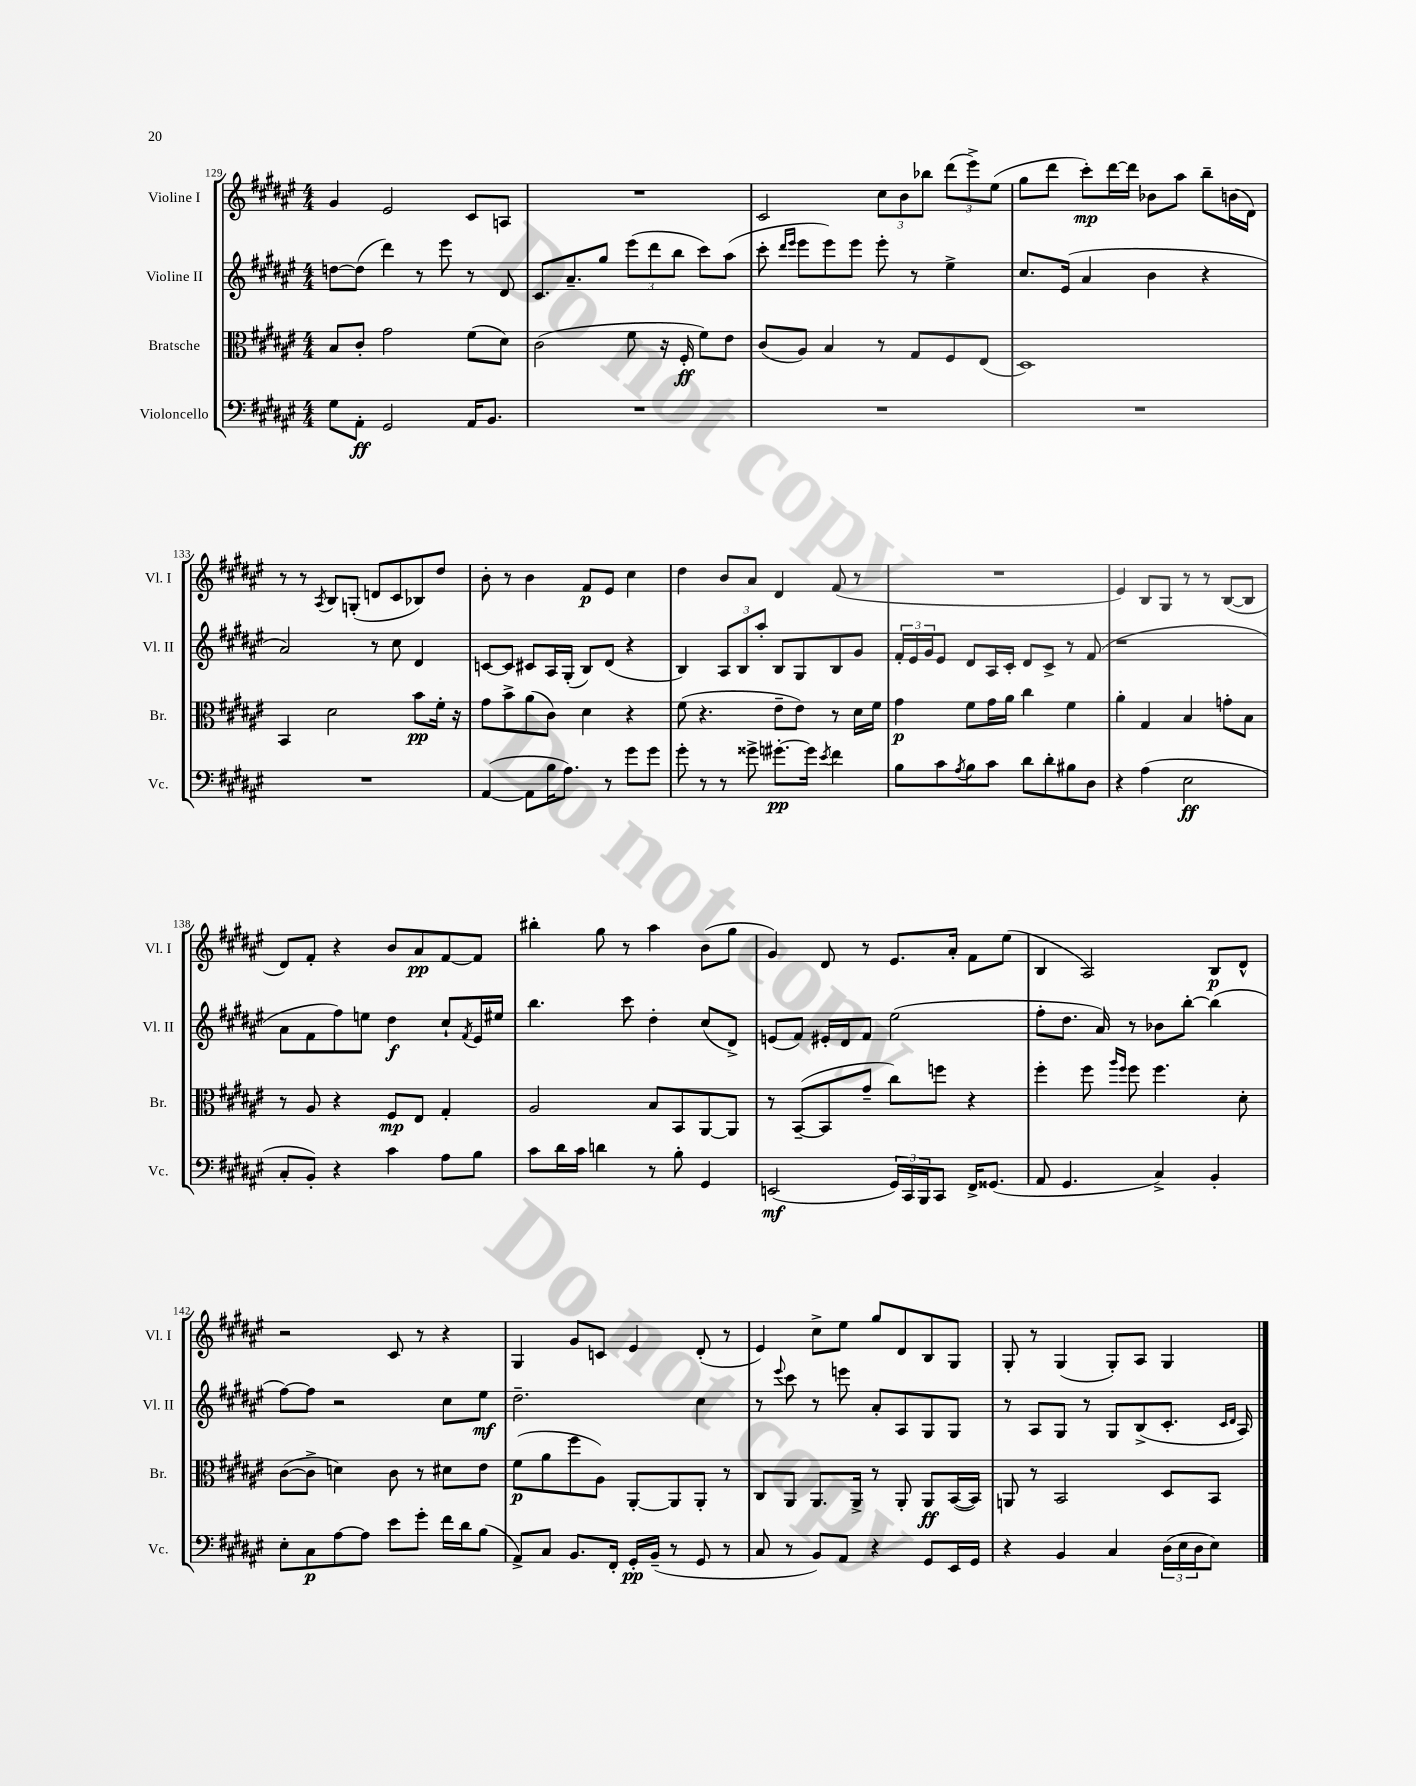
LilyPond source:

<<
\new StaffGroup <<
\new Staff = "s0" \with { instrumentName = "Violine I" shortInstrumentName = "Vl. I" } {
    \clef treble \key fis \major \numericTimeSignature \time 4/4
    gis'4 eis'2 cis'8 a8 |
    R1 |
    cis'2 \tuplet 3/2 { cis''8 b'8 bes''8 } \tuplet 3/2 { dis'''8( eis'''8->) eis''8( } |
    gis''8 dis'''8 cis'''8-.\mp) dis'''16~ dis'''16 bes'8 ais''8 b''8-- b'16( dis'16) |
    r8 r8 \acciaccatura { ais8 } b8 g8-.( d'8 cis'8 bes8) dis''8 |
    b'8-. r8 b'4 fis'8\p eis'8 cis''4 |
    dis''4 b'8 ais'8 dis'4 fis'8( r8 |
    R1 |
    eis'4) b8 gis8 r8 r8 b8~( b8 |
    dis'8) fis'8-. r4 b'8 ais'8\pp fis'8~ fis'8 |
    bis''4-. gis''8 r8 ais''4 b'8( gis''8 |
    gis'4) dis'8 r8 eis'8. ais'16-. fis'8 eis''8( |
    b4 ais2) b8\p dis'8-^ |
    r2 cis'8 r8 r4 |
    gis4 gis'8 c'8 eis'4 dis'8-.( r8 |
    eis'4) cis''8-> eis''8 gis''8 dis'8 b8 gis8 |
    gis8-. r8 gis4( gis8-.) ais8 gis4 \bar "|." |
}
\new Staff = "s1" \with { instrumentName = "Violine II" shortInstrumentName = "Vl. II" } {
    \clef treble \key fis \major \numericTimeSignature \time 4/4
    d''8~ d''8( dis'''4) r8 eis'''8 r8 dis'8 |
    cis'8. ais'8.-- gis''8 \tuplet 3/2 { eis'''8( dis'''8 b''8 } cis'''8) ais''8( |
    cis'''8-. \grace { dis'''16 eis'''16 } eis'''8 eis'''8) eis'''8 eis'''8-. r8 eis''4-> |
    cis''8. eis'16( ais'4 b'4 r4 |
    ais'2) r8 cis''8 dis'4 |
    c'8~ c'8 cis'8 ais16 gis16-.( b8) dis'8( r4 |
    b4) \tuplet 3/2 { ais8 b8 ais''8-. } b8 gis8 b8 gis'8 |
    \tuplet 3/2 { fis'16-. eis'16 gis'16 } eis'8 dis'8 ais16 cis'16-. dis'8 cis'8-> r8 fis'8( |
    r1 |
    ais'8 fis'8 fis''8) e''8 dis''4\f cis''8-! \acciaccatura { fis'8 } eis'16 eis''16 |
    b''4. cis'''8 dis''4-. cis''8( dis'8->) |
    e'8( fis'8) eis'16-. dis'16 fis'8 eis''2( |
    fis''8-. dis''8. ais'16) r8 bes'8 b''8~-. b''4( |
    fis''8~) fis''8 r2 cis''8 eis''8\mf |
    dis''2.-- cis''4 |
    r8 \appoggiatura { eis'''8 } cis'''8 r8 e'''8 ais'8-. ais8 gis8 gis8 |
    r8 ais8 gis8 r8 gis8 b8->( cis'8.-. \grace { cis'16 dis'16 } ais16) \bar "|." |
}
\new Staff = "s2" \with { instrumentName = "Bratsche" shortInstrumentName = "Br." } {
    \clef alto \key fis \major \numericTimeSignature \time 4/4
    b8 cis'8-. gis'2 fis'8( dis'8) |
    cis'2( fis'8 r16 fis16-.\ff fis'8) eis'8 |
    cis'8( ais8) b4 r8 gis8 fis8 eis8( |
    dis1) |
    b,4 dis'2 b'8\pp fis'16-. r16 |
    gis'8 b'8-> ais'8( cis'8) dis'4 r4 |
    fis'8( r4. eis'8-- eis'8) r8 dis'16 fis'16 |
    gis'4\p fis'8 gis'16 ais'16 cis''4 fis'4 |
    ais'4-. gis4 b4 g'8-. b8 |
    r8 ais8 r4 fis8\mp eis8 gis4-. |
    ais2 b8 b,8 ais,8~ ais,8 |
    r8 b,8~--( b,8 gis'8-- cis''8) f''8 r4 |
    fis''4-. fis''8 \grace { ais''16 fis''16 } fis''8 fis''4. dis'8-. |
    cis'8~( cis'8-> d'4) cis'8 r8 dis'8 eis'8 |
    fis'8\p( ais'8 fis''8 ais8) ais,8~-. ais,8 ais,8-. r8 |
    cis8 ais,8 ais,8. ais,16-> r8 ais,8-. ais,8\ff b,16~( b,16) |
    a,8 r8 b,2 dis8 b,8 \bar "|." |
}
\new Staff = "s3" \with { instrumentName = "Violoncello" shortInstrumentName = "Vc." } {
    \clef bass \key fis \major \numericTimeSignature \time 4/4
    gis8 ais,8-.\ff gis,2 ais,16 b,8. |
    R1 |
    R1 |
    R1 |
    R1 |
    ais,4~( ais,8 b16 ais8.) r8 gis'8 gis'8 |
    gis'8-. r8 r8 gisis'8-> gis'8.~-.\pp gis'16 \acciaccatura { eis'8 } fis'4 |
    b8 cis'8 \acciaccatura { ais8 } b8 cis'8 dis'8 dis'8-. bis8 dis8 |
    r4 ais4( eis2\ff |
    cis8-. b,8-.) r4 cis'4 ais8 b8 |
    cis'8 dis'16 cis'16 d'4 r8 b8-. gis,4 |
    e,2\mf( \tuplet 3/2 { gis,16) cis,16 b,,16 } cis,8 fis,16-> gisis,8.( |
    ais,8 gis,4. cis4->) b,4-. |
    eis8-. cis8\p ais8~ ais8 eis'8 gis'8-. fis'16 dis'16 b8( |
    ais,8->) cis8 b,8. fis,16-. gis,16-.\pp b,16--( r8 gis,8 r8 |
    cis8 r8 b,8) ais,8 r4 gis,8 eis,16 gis,16 |
    r4 b,4 cis4 \tuplet 3/2 { dis16( eis16 dis16 } eis8) \bar "|." |
}
>>
>>
\layout { \context { \Score currentBarNumber = #129 } }
